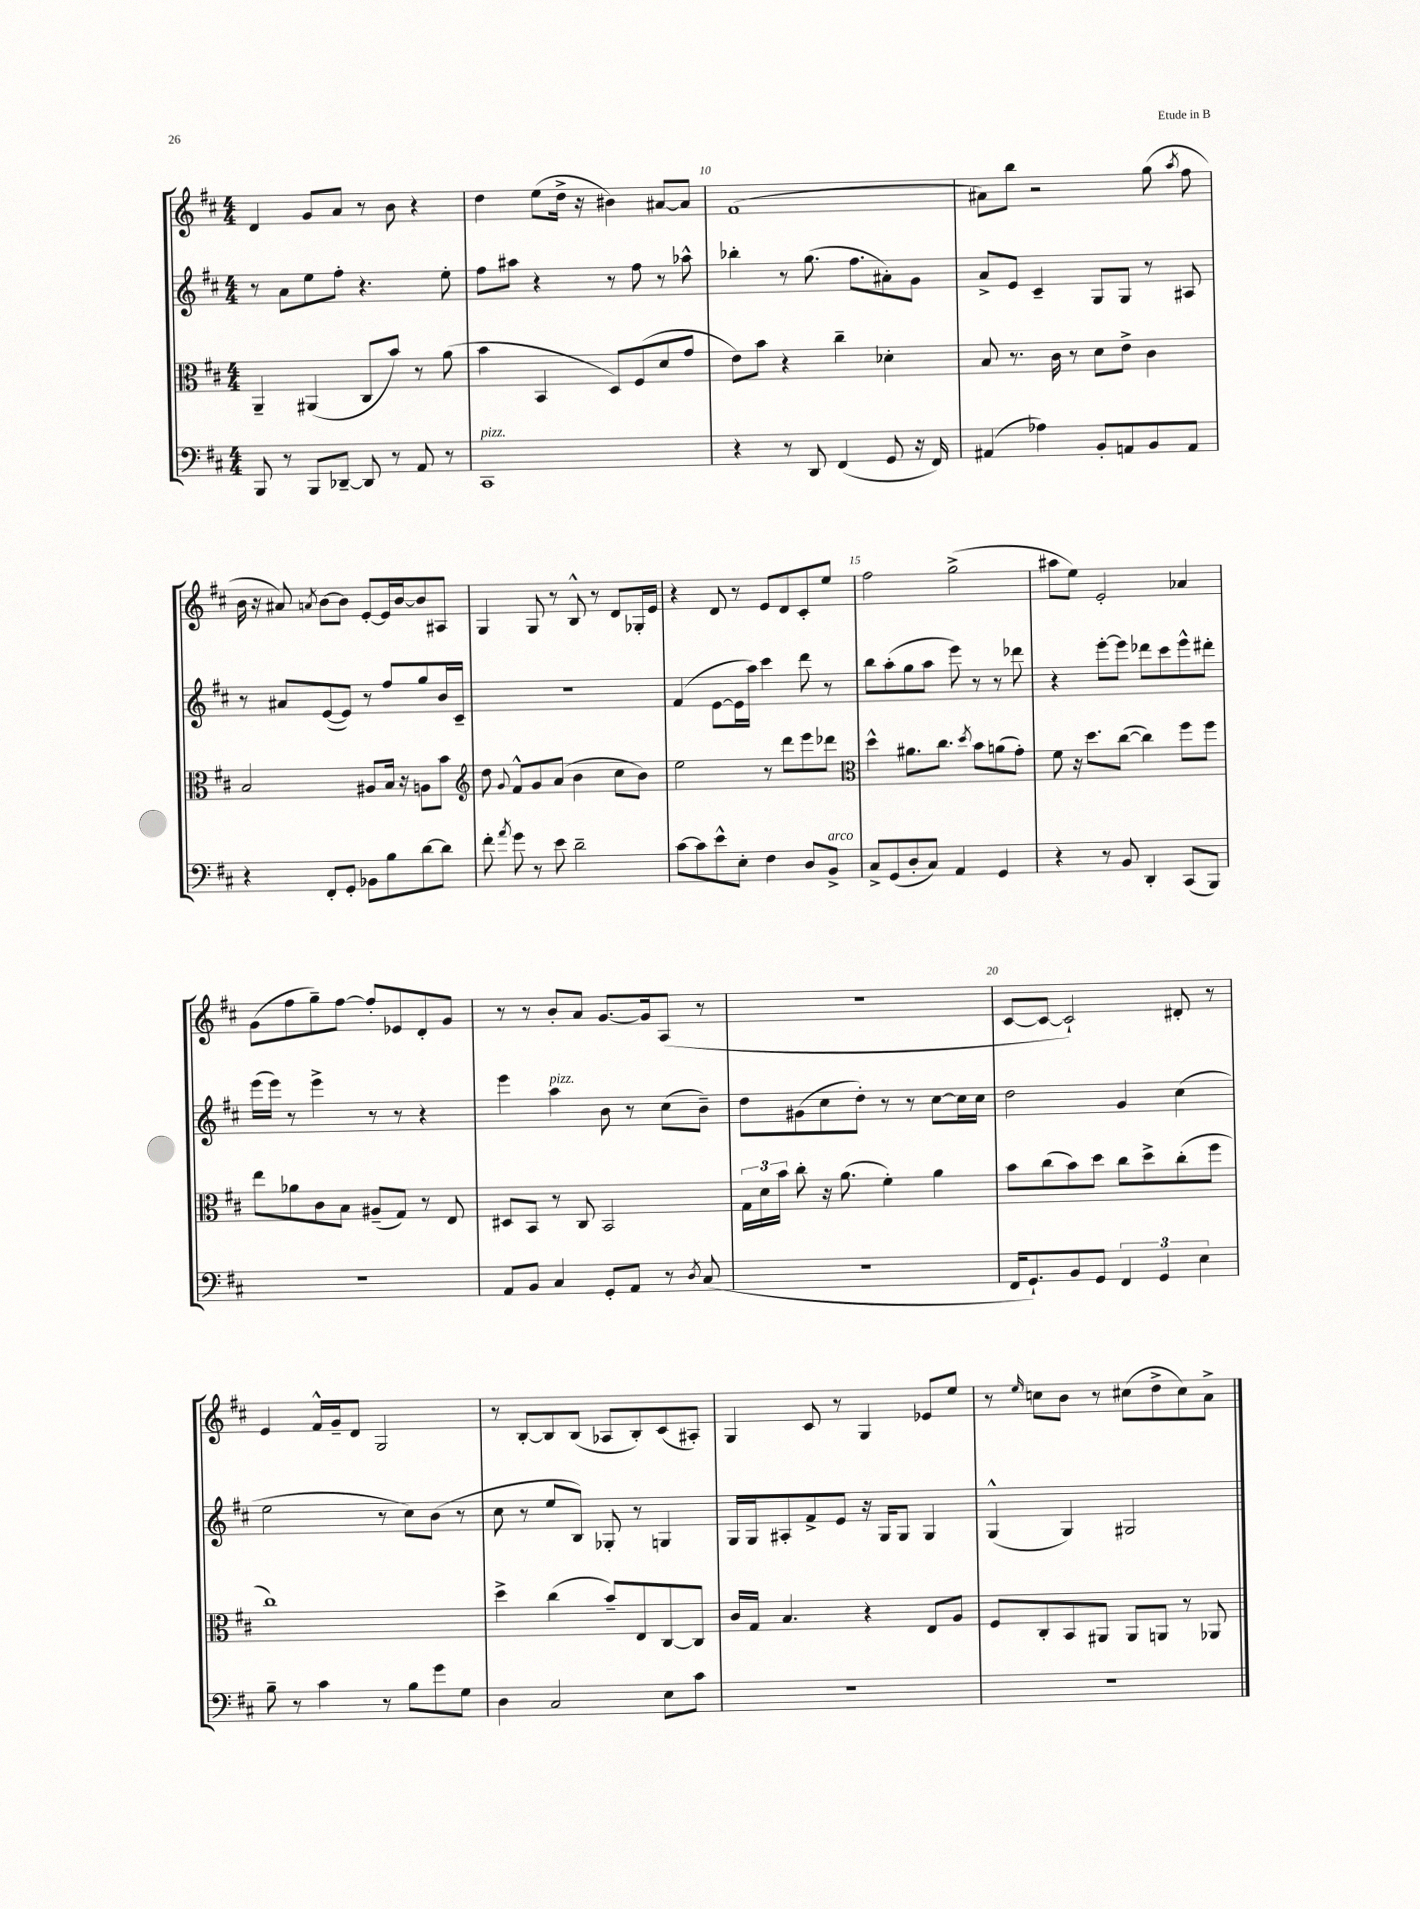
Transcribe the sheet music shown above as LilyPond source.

<<
\new StaffGroup <<
\new Staff = "s0" {
    \clef treble \key d \major \numericTimeSignature \time 4/4
    \autoBeamOff d'4 g'8[ a'8] r8 b'8 r4 |
    d''4 e''8[( d''16]-> r16 bis'4) ais'8[~ ais'8] |
    fis'1( |
    ais'8[) b''8] r2 g''8( \acciaccatura { a''8 } fis''8 |
    b'16 r16 ais'8) \acciaccatura { a'8 } b'8[~ b'8] e'8[~-. e'16 b'16~ b'8 ais8] |
    g4 g8 r8 b8-^ r8 d'8[ ges16-. e'16] |
    r4 d'8 r8 e'8[ d'8 cis'8-. e''8] |
    fis''2 g''2->( |
    ais''8[ e''8]) e'2-. aes'4 |
    g'8[( fis''8 g''8--) fis''8]~ fis''8[-. ees'8 d'8-. g'8] |
    r8 r8 b'8[-. a'8] g'8.[~ g'16 a8]( r8 |
    R1 |
    cis'8[~ cis'8]~ cis'2-!) dis'8-. r8 |
    e'4 fis'16[-^ g'16-- d'8] g2 |
    r8 b8[~-. b8 b8]( aes8[ b8-.) cis'8( ais8]-.) |
    g4 cis'8 r8 g4 ees'8[ e''8] |
    r8 \grace { e''16 } c''8[ b'8] r8 cis''8[( d''8-> cis''8) a'8]-> \bar "|." |
}
\new Staff = "s1" {
    \clef treble \key d \major \numericTimeSignature \time 4/4
    \autoBeamOff r8 a'8[ e''8 fis''8]-. r4. e''8-. |
    fis''8[ ais''8] r4 r8 fis''8 r8 aes''8-^ |
    bes''4-. r8 g''8.( fis''8.[ ais'8-.) g'8] |
    a'8[-> e'8] cis'4-- g8[ g8] r8 ais8 |
    r8 ais'8[ e'8~( e'8]) r8 fis''8[ g''8 b'16 cis'16]-- |
    R1 |
    fis'4( e'8[~ e'16 a''16]) cis'''4 d'''8 r8 |
    b''8[ a''8-.( g''8 a''8] e'''8) r8 r8 des'''8 |
    r4 e'''8[~-. e'''8] des'''8[ cis'''8 e'''8-^ dis'''8]-. |
    e'''16[( e'''16]) r8 e'''4-> r8 r8 r4 |
    e'''4 a''4^\markup { \italic "pizz." } b'8 r8 cis''8[( b'8]--) |
    d''8[ gis'8( cis''8 d''8]-.) r8 r8 cis''8[~ cis''16 cis''16] |
    d''2 g'4 cis''4( |
    e''2 r8 cis''8[) b'8]( r8 |
    cis''8 r8 e''8[ b8]) ges8-. r8 g4 |
    g16[ g16 ais8-. fis'8-> e'8] r16 g16[ g8] g4 |
    g4-^( g4) gis2 \bar "|." |
}
\new Staff = "s2" {
    \clef alto \key d \major \numericTimeSignature \time 4/4
    \autoBeamOff a,4-- ais,4( cis8[ b'8]) r8 a'8( |
    b'4 b,4 d8[) fis8( d'8 g'8] |
    e'8[) b'8] r4 cis''4-- des'4-. |
    b8 r8. cis'16 r8 d'8[ e'8]-> cis'4 |
    b2 ais8[ b16] r16 a8[ b'8] |
    \clef treble d''8 \appoggiatura { g'8 } fis'8[-^ g'8 a'8]( b'4 cis''8[ b'8]) |
    e''2 r8 d'''8[ e'''8 des'''8] |
    \clef alto d''4-^ ais'8.[ cis''8.] \acciaccatura { d''8 } b'8[ a'8( g'8]-.) |
    fis'8 r16 d''8.[ cis''8]~( cis''4) fis''8[ fis''8] |
    e''8[ aes'8 cis'8 b8] ais8[--( g8]) r8 e8 |
    dis8[ b,8] r8 cis8 b,2 |
    \tuplet 3/2 { g16[ d'16 b'16] } cis''8-. r16 a'8.( fis'4-.) a'4 |
    b'8[ cis''8( b'8) d''8] cis''8[ d''8-> cis''8-.( fis''8] |
    cis''1) |
    d''4-> cis''4( b'8[--) e8 cis8~ cis8] |
    cis'16[ g16] b4. r4 e8[ a8] |
    fis8[ cis8-. b,8 ais,8] ais,8[ a,8] r8 aes,8 \bar "|." |
}
\new Staff = "s3" {
    \clef bass \key d \major \numericTimeSignature \time 4/4
    \autoBeamOff b,,8 r8 b,,8[ des,8]~-- des,8 r8 a,8 r8 |
    cis,1^\markup { \italic "pizz." } |
    r4 r8 d,8 fis,4( g,8 r16 fis,16) |
    ais,4( aes4) b,8[-. a,8 b,8 a,8] |
    r4 fis,8[-. g,8]-. bes,8[ b8 d'8~ d'8] |
    fis'8-. \acciaccatura { a'8 } g'8 r8 e'8 d'2-- |
    cis'8[~ cis'8 e'8-^ e8]-. fis4 d8[ b,8]->^\markup { \italic "arco" } |
    cis8[-> g,8( d8-. cis8]) a,4 g,4 |
    r4 r8 b,8 d,4-. cis,8[( b,,8]) |
    r1 |
    a,8[ b,8] cis4 g,8[-. a,8] r8 \acciaccatura { d8 } cis8( |
    R1 |
    fis,16[ g,8.-!) b,8 g,8] \tuplet 3/2 { fis,4 g,4 e4 } |
    b8-- r8 cis'4 r8 b8[ g'8 g8] |
    d4 cis2 e8[ cis'8] |
    R1 |
    R1 \bar "|." |
}
>>
>>
\layout { \context { \Score currentBarNumber = #8 \override BarNumber.break-visibility = ##(#f #t #t) barNumberVisibility = #(every-nth-bar-number-visible 5) } }
